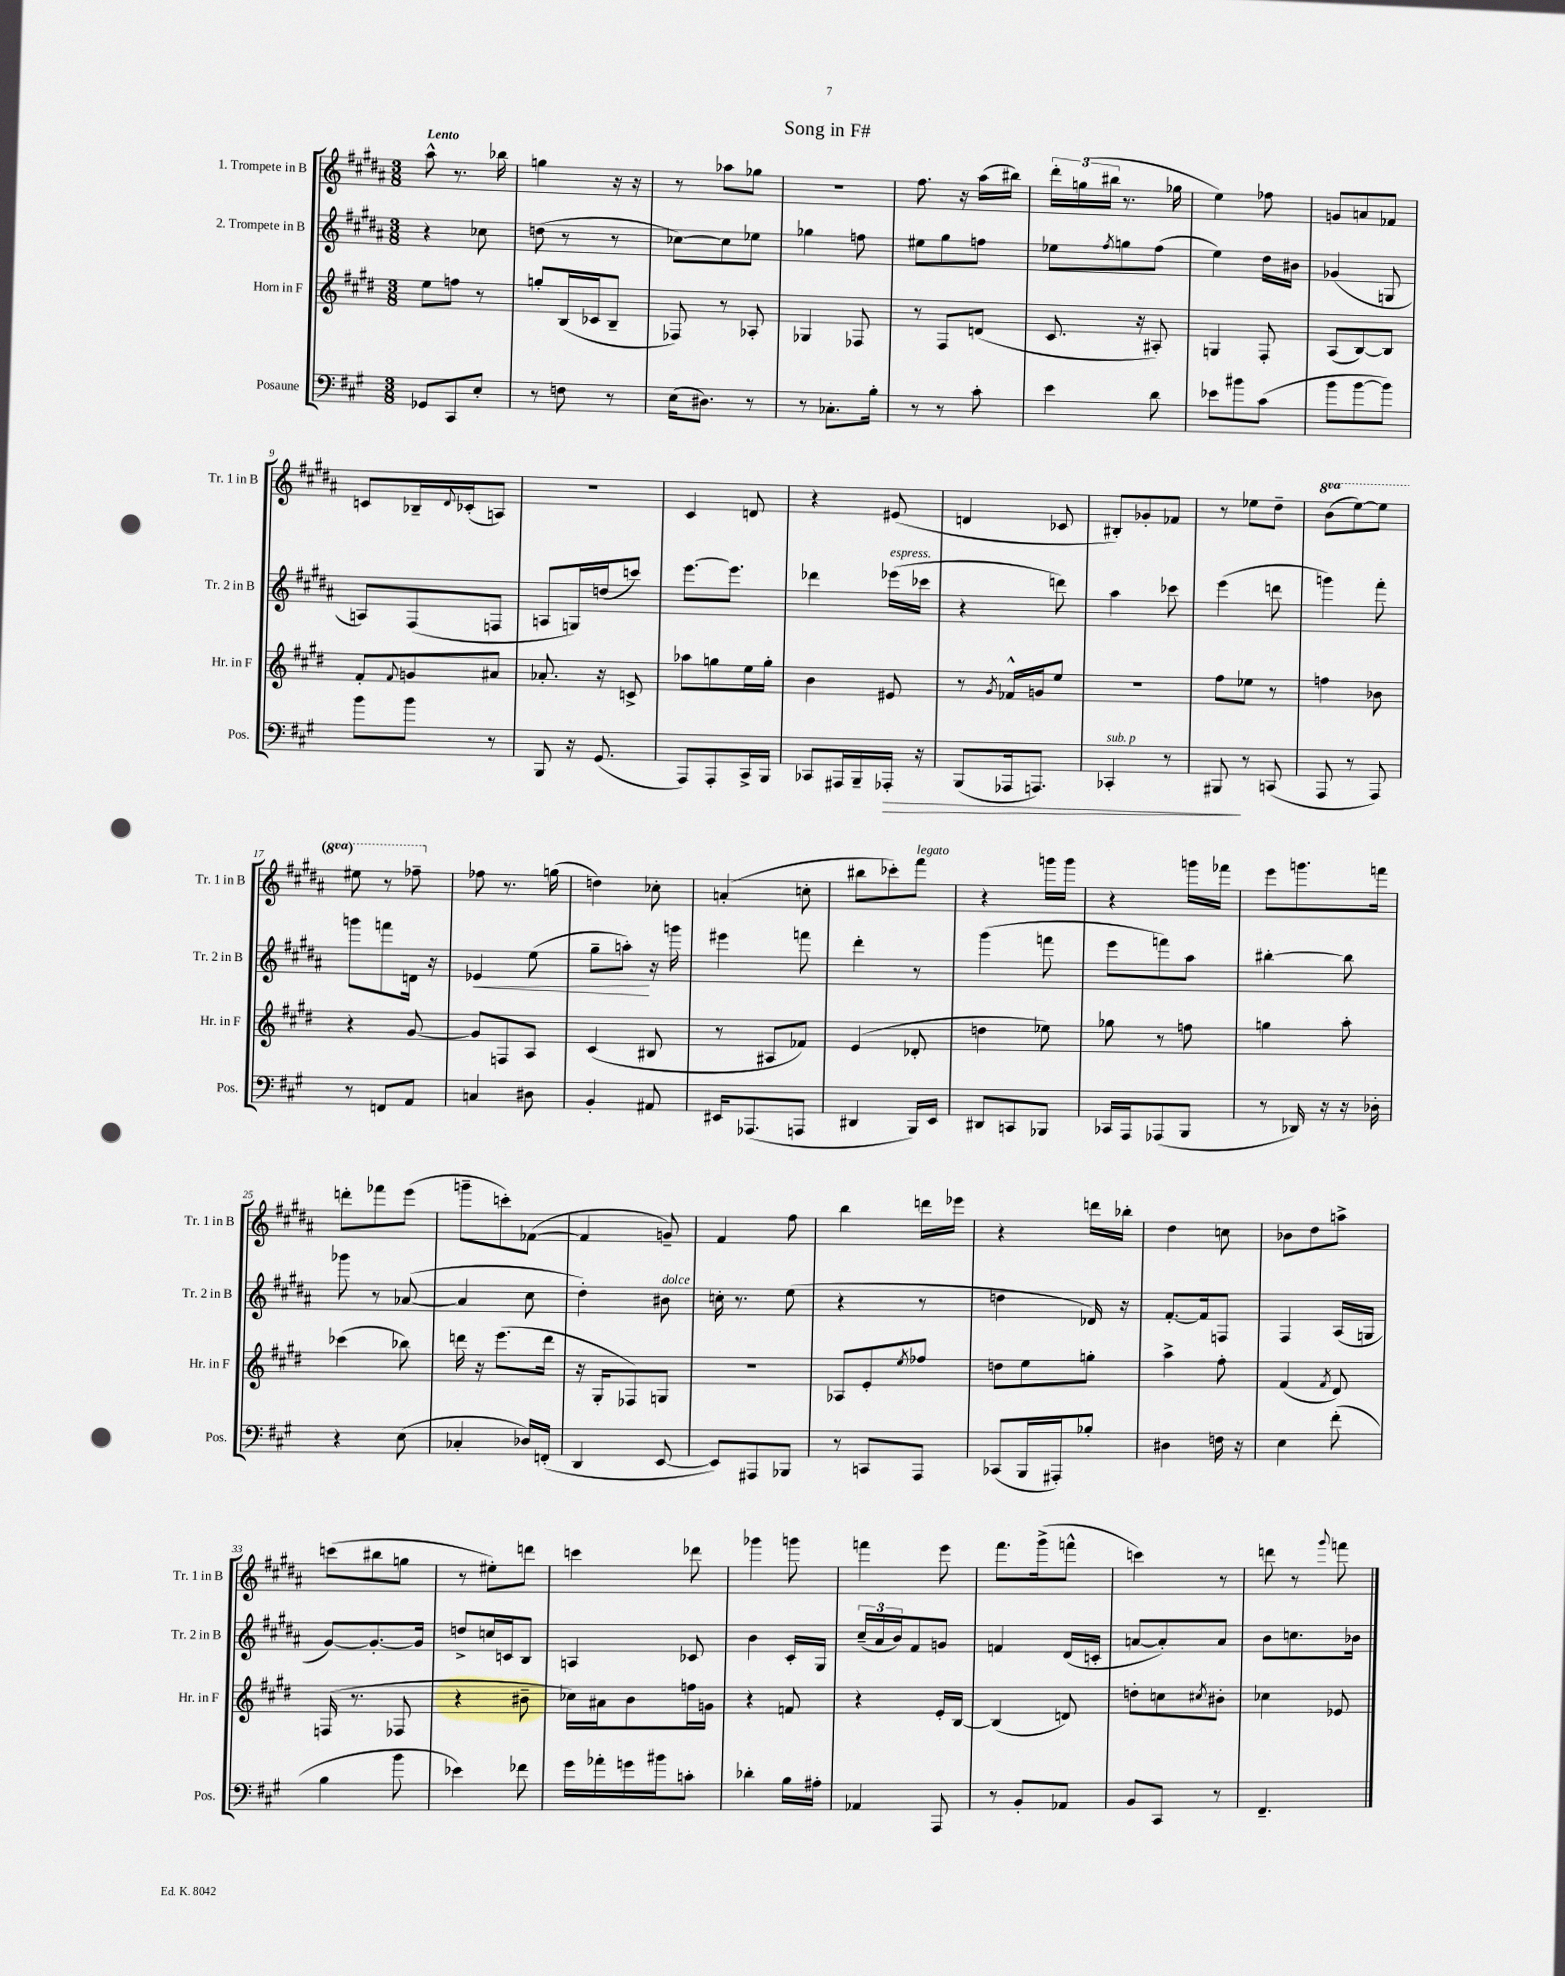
\header { title = "Song in F#" }
<<
\new StaffGroup <<
\new Staff = "s0" \with { instrumentName = "1. Trompete in B" shortInstrumentName = "Tr. 1 in B" } {
    \clef treble \key b \major \numericTimeSignature \time 3/8 \set Staff.ottavationMarkups = #ottavation-simple-ordinals \tempo "Lento"
    ais''8-^ r8. bes''16 |
    g''4 r16 r16 |
    r8 aes''8 ges''8 |
    R4. |
    fis''8. r16 ais''16( bis''16) |
    \tuplet 3/2 { dis'''16-. g''16( bis''16 } r8. ges''16 |
    e''4) fes''8 |
    g'8 a'8 fes'8 |
    c'8 bes16-- \appoggiatura { dis'8 } ces'16-.( a8) |
    R4. |
    cis'4 d'8 |
    r4 eis'8( |
    d'4 ces'8 |
    bis8-.) ges'8-. fes'8 |
    r8 ees''8 dis''8-- |
    \ottava #1 b''8( e'''8~) e'''8 |
    eis'''8 r8 fes'''8-- \ottava #0 |
    fes''8 r8. g''16( |
    d''4) ces''8-. |
    a'4-.( c''8-. |
    bis''8 ces'''8-.) fis'''8^\markup { \italic "legato" } |
    r4 g'''16 g'''16 |
    r4 g'''16 fes'''16 |
    e'''8 g'''8. f'''16 |
    d'''8-. fes'''8 e'''8( |
    g'''8-- c'''8-.) fes'8~( |
    fes'4 g'8--) |
    fis'4 fis''8 |
    b''4 d'''16 ees'''16 |
    r4 d'''16 bes''16-. |
    dis''4 c''8 |
    bes'8 dis''8 a''8-> |
    c'''8( bis''8 g''8 |
    r8 eis''8-.) d'''8 |
    c'''4 des'''8 |
    ges'''4 g'''8 |
    f'''4 e'''8 |
    fis'''8. gis'''16->( f'''8-^ |
    c'''4) r8 |
    d'''8 r8 \appoggiatura { gis'''8 } f'''8 \bar "|." |
}
\new Staff = "s1" \with { instrumentName = "2. Trompete in B" shortInstrumentName = "Tr. 2 in B" } {
    \clef treble \key b \major \numericTimeSignature \time 3/8
    r4 ces''8 |
    d''8( r8 r8 |
    ces''8~) ces''8 ees''8 |
    ges''4 f''8 |
    eis''8 gis''8 f''8 |
    ees''8 \acciaccatura { fis''8 } g''8 fis''8( |
    e''4) dis''16 bis'16 |
    ges'4( g8 |
    a8) fis8( f8 |
    a8 g16) d''16( c'''8) |
    e'''8.~ e'''8. |
    des'''4 ees'''16^\markup { \italic "espress." }( ces'''16 |
    r4 d'''8) |
    ais''4 ces'''8 |
    e'''4( d'''8 |
    g'''4) fis'''8-. |
    g'''8 f'''8 d'16 r16 |
    ees'4\< e''8( |
    gis''8-- a''8-.\!) r16 g'''16 |
    eis'''4 f'''8 |
    dis'''4-. r8 |
    gis'''4( f'''8 |
    e'''8 f'''8) ais''8 |
    bis''4~-. bis''8 |
    ges'''8 r8 aes'8~( |
    aes'4 cis''8 |
    dis''4-.) bis'8^\markup { \italic "dolce" } |
    c''16-. r8. e''8( |
    r4 r8 |
    d''4 des'16) r16 |
    fis'8.~-. fis'16 f8 |
    fis4 ais16( g16 |
    gis'8~) gis'8.~-. gis'16 |
    d''8-> c''16 c'16 b8 |
    a4 ces'8 |
    b'4 cis'16-. gis16 |
    \tuplet 3/2 { cis''16--( ais'16 b'16) } fis'8 g'8 |
    f'4 dis'16( c'16-. |
    a'8~ a'8-.) a'8 |
    b'8 c''8. bes'16 \bar "|." |
}
\new Staff = "s2" \with { instrumentName = "Horn in F" shortInstrumentName = "Hr. in F" } {
    \clef treble \key e \major \numericTimeSignature \time 3/8
    e''8 f''8 r8 |
    g''8-. b16( ces'16 b8-- |
    fes8) r8 aes8-. |
    ges4 fes8 |
    r8 fis8 d'8( |
    cis'8. r16 ais8-.) |
    g4 fis8-. |
    a8( b8~) b8 |
    fis'8-. \appoggiatura { fis'8 } g'8 ais'8 |
    aes'8.-. r16 c'8-> |
    aes''8 g''8 e''16 g''16-. |
    b'4 eis'8 |
    r8 \acciaccatura { gis'8 } fes'16-^ g'16 e''8 |
    r4. |
    fis''8 ees''8 r8 |
    f''4 bes'8 |
    r4 gis'8~ |
    gis'8 f8 a8 |
    cis'4( bis8 |
    r8 ais8 fes'8) |
    e'4( des'8-. |
    d''4 ees''8) |
    ges''8 r8 f''8 |
    g''4 a''8-. |
    ces'''4( bes''8) |
    d'''16 r16 e'''8.( d'''16 |
    r16 gis16-. fes8) g8 |
    R4. |
    aes8 e'8-. \acciaccatura { e''8 } fes''8 |
    d''8 e''8 g''8-. |
    a''4-> fis''8-. |
    fis'4( \acciaccatura { fis'8 } dis'8) |
    f16( r8. fes8 |
    r4 bis'8-- |
    ces''16) ais'16 b'8 f''16 g'16 |
    r4 f'8 |
    r4 e'16-. b16~ |
    b4( d'8) |
    d''8-. c''8 \acciaccatura { cis''8 } bis'8-. |
    ces''4 ees'8 \bar "|." |
}
\new Staff = "s3" \with { instrumentName = "Posaune" shortInstrumentName = "Pos." } {
    \clef bass \key a \major \numericTimeSignature \time 3/8
    ges,8 cis,8 e8-. |
    r8 f8 r8 |
    e16( dis8.) r8 |
    r8 ces8.-. b16-. |
    r8 r8 cis'8-. |
    e'4 d'8 |
    ees'8 bis'8 cis'8( |
    b'8 b'8~ b'8) |
    b'8 b'8 r8 |
    b,,8 r16 gis,8.( |
    a,,8) a,,8-. cis,16-> b,,16 |
    ces,8 ais,,16 b,,16-- aes,,16-.\> r16 |
    b,,8( aes,,16 a,,8.) |
    ces,4-.^\markup { \italic "sub. p" } r8 |
    bis,,8\! r8 c,8( |
    a,,8 r8 a,,8) |
    r8 f,8 a,8 |
    c4 dis8 |
    b,4-. ais,8 |
    eis,16 aes,,8.( a,,8 |
    dis,4 b,,16) e,16 |
    dis,8 c,8 bes,,8 |
    ces,16 a,,16 aes,,8( b,,8 |
    r8 des,16) r16 r16 des16-. |
    r4 e8( |
    ces4-. des16) f,16-.( |
    d,4 e,8~ |
    e,8) ais,,8 bes,,8 |
    r8 c,8 a,,8 |
    ces,8( b,,16 ais,,16-.) bes8-. |
    dis4 f16 r16 |
    e4 fis'8-.( |
    b4 b'8 |
    ees'4) fes'8 |
    gis'16 aes'16-. g'16 bis'16 c'8-. |
    des'4-. b16 ais16-. |
    aes,4 a,,8 |
    r8 b,8-. aes,8 |
    b,8 cis,8 r8 |
    fis,4.-- \bar "|." |
}
>>
>>
